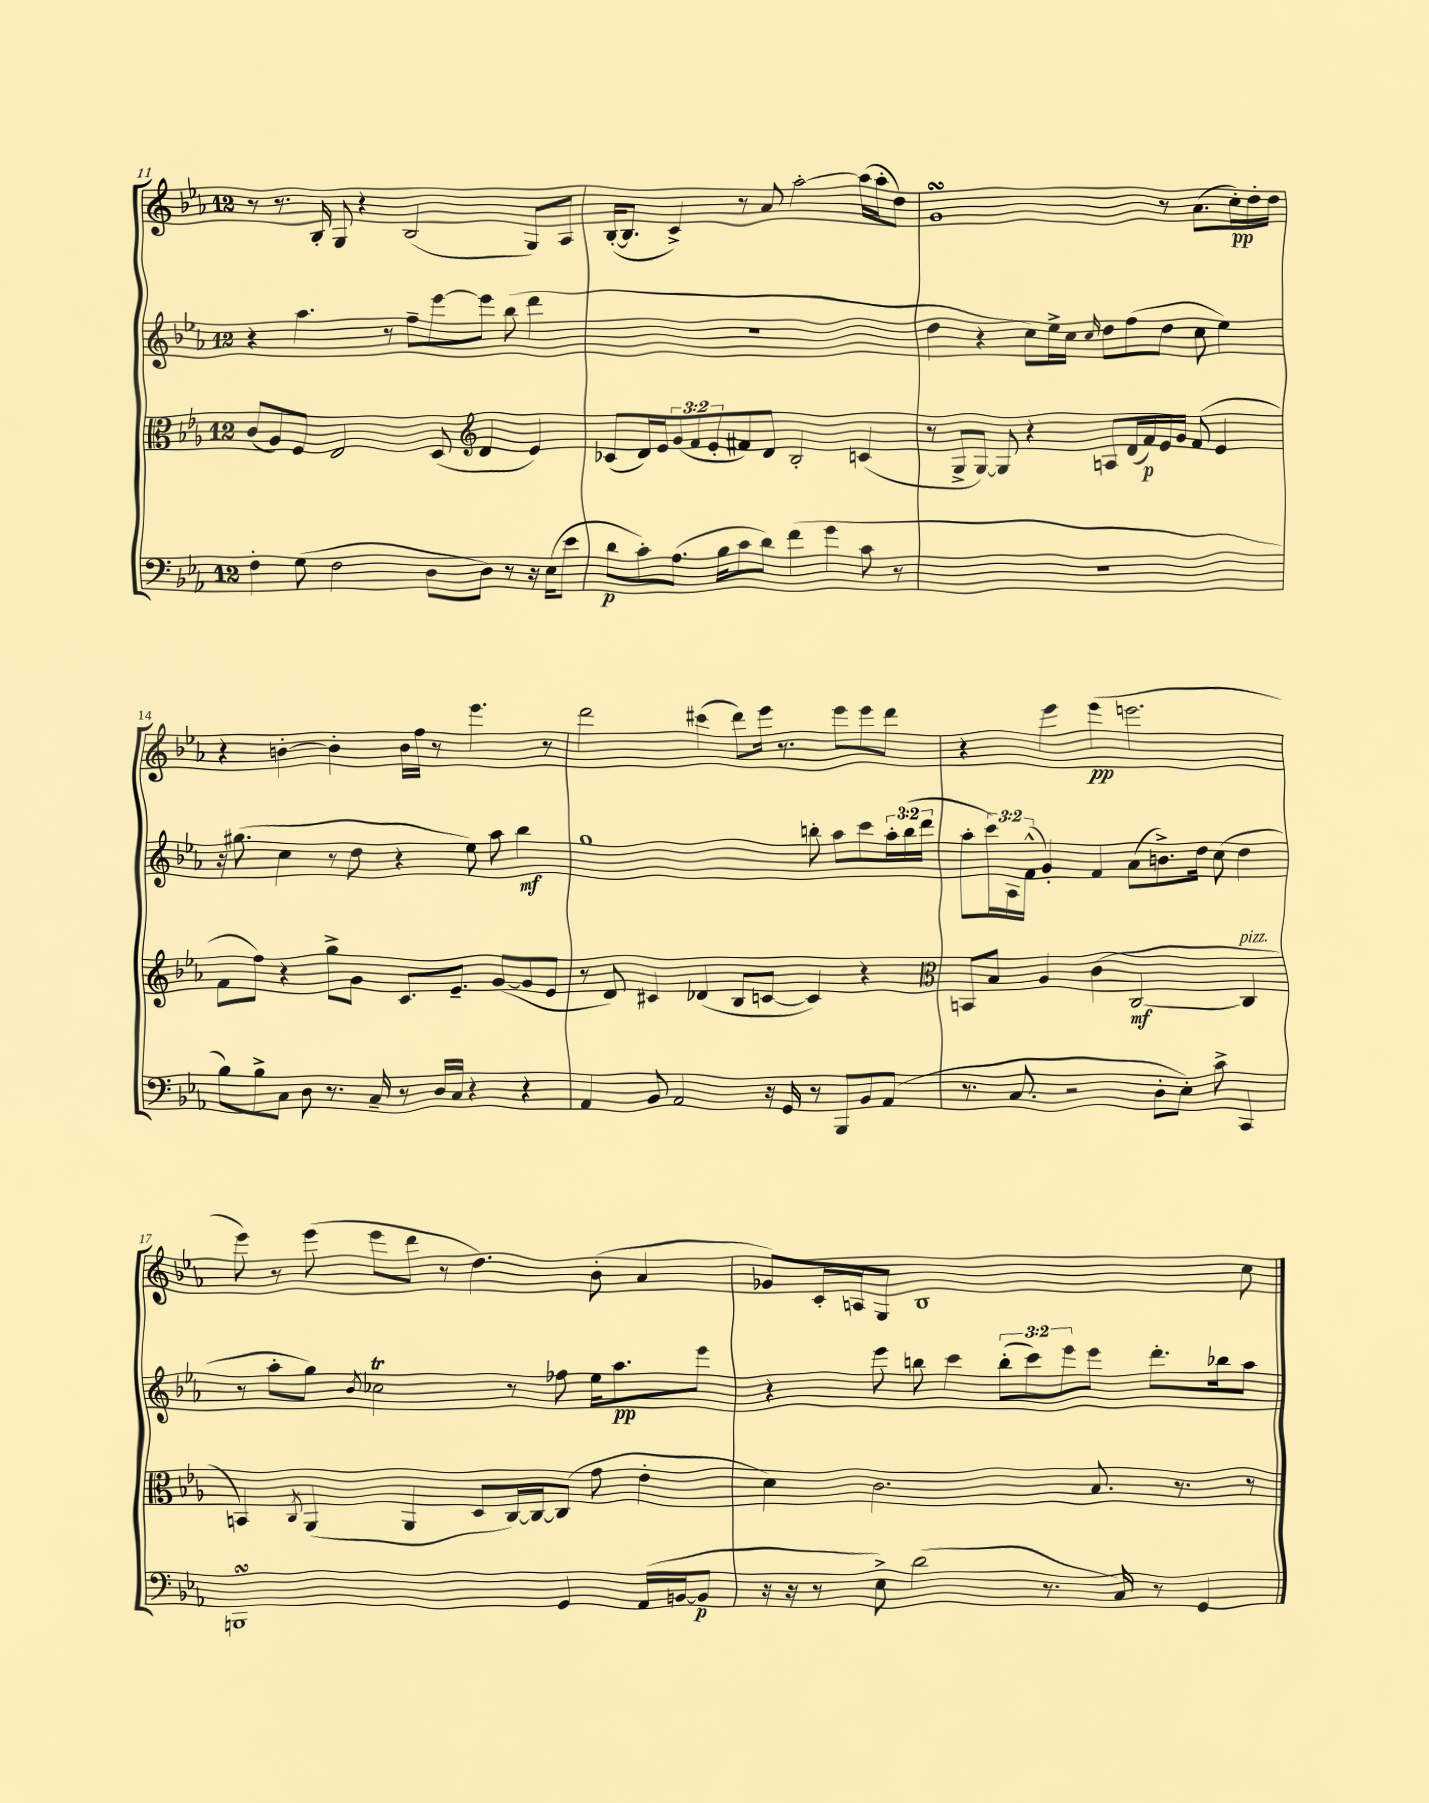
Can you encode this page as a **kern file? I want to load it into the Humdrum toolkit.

**kern	**dynam	**kern	**dynam	**kern	**dynam	**kern	**dynam
*part4	*part4	*part3	*part3	*part2	*part2	*part1	*part1
*staff4	*staff4	*staff3	*staff3	*staff2	*staff2	*staff1	*staff1
*clefF4	*	*clefC3	*	*clefG2	*	*clefG2	*
*k[b-e-a-]	*	*k[b-e-a-]	*	*k[b-e-a-]	*	*k[b-e-a-]	*
*M12/8	*	*M12/8	*	*M12/8	*	*M12/8	*
=11	=11	=11	=11	=11	=11	=11	=11
4F'\	.	(8c/L	.	4r	.	8r	.
.	.	8A-/)	.	.	.	8.r	.
(8G\	.	8F/J	.	4.aa-\	.	.	.
.	.	.	.	.	.	16B-'/	.
2F\	.	2E-/	.	.	.	8G/	.
.	.	.	.	.	.	4r	.
.	.	.	.	8r	.	.	.
.	.	.	.	8ff~\L	.	(2B-/	.
8D\L	.	(8D/	.	[8eee-\	.	.	.
*	*	*clefG2	*	*	*	*	*
8D\J)	.	4d/	.	8eee-\J]	.	.	.
8r	.	.	.	(8bb-\	.	.	.
16r	.	4e-/)	.	4ddd\	.	8G/L)	.
(16E-\KL	.	.	.	.	.	.	.
8e-\J	.	.	.	.	.	8A-/J	.
=12	=12	=12	=12	=12	=12	=12	=12
8d\L	p	(8c-X/L	.	1.r	.	([16B-'/KL	.
.	.	.	.	.	.	8.B-/J]	.
8c'\)	.	16d/L)	.	.	.	.	.
.	.	16e-/J	.	.	.	.	.
(8.A-\J	.	(12g/	.	.	.	4c^/)	.
.	.	12f/	.	.	.	.	.
.	.	12e-'/	.	.	.	.	.
16B-\KL	.	.	.	.	.	.	.
8c\	.	8f#X/)	.	.	.	8r	.
8d\J)	.	8d/J	.	.	.	8a-/	.
(4f\	.	2B-'/	.	.	.	[2aa-'\	.
4g\	.	.	.	.	.	.	.
8c\	.	(4cn/	.	.	.	(16aa-\LL]	.
.	.	.	.	.	.	16aa-'\J	.
8r	.	.	.	.	.	8dd\J)	.
=13	=13	=13	=13	=13	=13	=13	=13
1.r	.	8r	.	4dd\	.	1gsSsS	.
.	.	8G^/L	.	.	.	.	.
.	.	[8G/J)	.	4r	.	.	.
.	.	8G/]	.	.	.	.	.
.	.	4r	.	8cc\L)	.	.	.
.	.	.	.	16ee-^\L	.	.	.
.	.	.	.	16cc\JJ	.	.	.
.	.	.	.	16qqcc/	.	.	.
.	.	8An/L	.	8dd\L	.	.	.
.	.	(16d/L	.	(8ff\	.	.	.
.	.	16f/)	p	.	.	.	.
.	.	16e-/	.	8dd\J	.	8r	.
.	.	16g/JJ	.	.	.	.	.
.	.	(8f/	.	8cc\	.	(8.a-\L	.
.	.	4e-/	.	4ee-\)	.	.	.
.	.	.	.	.	.	16cc'\L)	pp
.	.	.	.	.	.	16dd'\	.
.	.	.	.	.	.	16dd\JJ	.
!!LO:LB:g=z
=14	=14	=14	=14	=14	=14	=14	=14
8B-\L)	.	8f\L	.	16r	.	4r	.
.	.	.	.	(8.gg#X\	.	.	.
8B-^\	.	8ff\J)	.	.	.	.	.
8C\J	.	4r	.	4cc\	.	[4bn'\	.
8D\	.	.	.	.	.	.	.
8.r	.	8gg^\L	.	8r	.	4b'\]	.
.	.	8g\J	.	8dd\	.	.	.
16C~/	.	.	.	.	.	.	.
8r	.	8.c/L	.	4r	.	16b\LL	.
.	.	.	.	.	.	16ff\JJ	.
16D/LL	.	.	.	.	.	8r	.
16C/JJ	.	8.e-~/J	.	.	.	.	.
4r	.	.	.	8ee-\)	.	4.eee-\	.
.	.	([8g/L	.	8aa-\	.	.	.
4r	.	8g/]	.	4bb-\	mf	.	.
.	.	8e-/J	.	.	.	8r	.
=15	=15	=15	=15	=15	=15	=15	=15
4AA-/	.	8r	.	1gg	.	2ddd\	.
.	.	8d/)	.	.	.	.	.
8BB-/	.	4c#X/	.	.	.	.	.
2AA-/	.	.	.	.	.	.	.
.	.	(4d-X/	.	.	.	(4ccc#X\	.
.	.	8B-/L	.	.	.	8ddd\L)	.
16r	.	[8cn/J	.	.	.	16eee-\Jk	.
16GG/	.	.	.	.	.	8.r	.
8r	.	4c/])	.	8bbn'\	.	.	.
8BBB-/L	.	.	.	8aa-\L	.	8eee-\L	.
8BB-/	.	4r	.	8ccc\	.	8eee-\	.
(8AA-/J	.	.	.	24aa-'\L	.	8ddd\J	.
.	.	.	.	(24bb\	.	.	.
.	.	.	.	24ddd\JJ	.	.	.
=16	=16	=16	=16	=16	=16	=16	=16
*	*	*clefC3	*	*	*	*	*
8.r	.	8BBn/L	.	8aa-'\L	.	4r	.
.	.	8B-/J	.	24ccc\L)	.	.	.
.	.	.	.	24A-\	.	.	.
8.C/	.	.	.	.	.	.	.
.	.	.	.	(24f^^\JJ	.	.	.
.	.	4A-/	.	4g'/)	.	4eee-\	.
2r	.	.	.	.	.	.	.
.	.	(4c\	.	4f/	.	(4eee-\	pp
.	.	[2C/	mf	(8a-\L	.	2.eeen\	.
8D'\L	.	.	.	8.bn^\)	.	.	.
8E-'\J)	.	.	.	.	.	.	.
.	.	.	.	16dd\Jk	.	.	.
8c^\	.	.	.	(8cc\	.	.	.
!	!	!LO:TX:a:i:t=pizz.	!	!	!	!	!
4CC/	.	4C/]	.	4dd\	.	.	.
!!LO:LB:g=z
=17	=17	=17	=17	=17	=17	=17	=17
1BBBnsSsS	.	4BBn/)	.	8r	.	8eee-\)	.
.	.	.	.	8aa-'\L	.	8r	.
.	.	8qC/	.	.	.	.	.
.	.	(4AA-/	.	8gg\J)	.	(8eee-\	.
.	.	.	.	8qb-/	.	.	.
.	.	.	.	2cc-XT\	.	8eee-\L	.
.	.	4AA-/	.	.	.	8ddd\J	.
.	.	.	.	.	.	8r	.
.	.	8D/L	.	.	.	4.dd\)	.
.	.	[16C/L)	.	8r	.	.	.
.	.	16C/J_	.	.	.	.	.
4GG/	.	(8C/J]	.	8ff-X\	.	.	.
.	.	8g\	.	16ee-\KL	.	(8b-'\	.
.	.	.	.	8.aa-\	pp	.	.
(16AA-/LL	.	4e-'\	.	.	.	4a-/	.
[16BBn/J	.	.	.	.	.	.	.
8BB/J]	p	.	.	8eee-\J	.	.	.
=18	=18	=18	=18	=18	=18	=18	=18
16r	.	4d\)	.	4r	.	8g-X/L)	.
16r	.	.	.	.	.	.	.
8r	.	.	.	.	.	16c'/L	.
.	.	.	.	.	.	16An/J	.
8E-^\)	.	2.c\	.	8eee-\	.	8G/J	.
(2d\	.	.	.	8bbn\	.	1B-	.
.	.	.	.	4ccc\	.	.	.
.	.	.	.	(12bb'\L	.	.	.
.	.	.	.	12ccc\)	.	.	.
8.r	.	.	.	.	.	.	.
.	.	.	.	12eee-\	.	.	.
.	.	8.B-/	.	8eee-\J	.	.	.
16C/)	.	.	.	.	.	.	.
8r	.	.	.	8.ddd'\L	.	.	.
.	.	8.r	.	.	.	.	.
4GG/	.	.	.	.	.	.	.
.	.	.	.	16bb-X\k	.	.	.
.	.	8r	.	8aa-\J	.	8cc\	.
==	==	==	==	==	==	==	==
*-	*-	*-	*-	*-	*-	*-	*-
